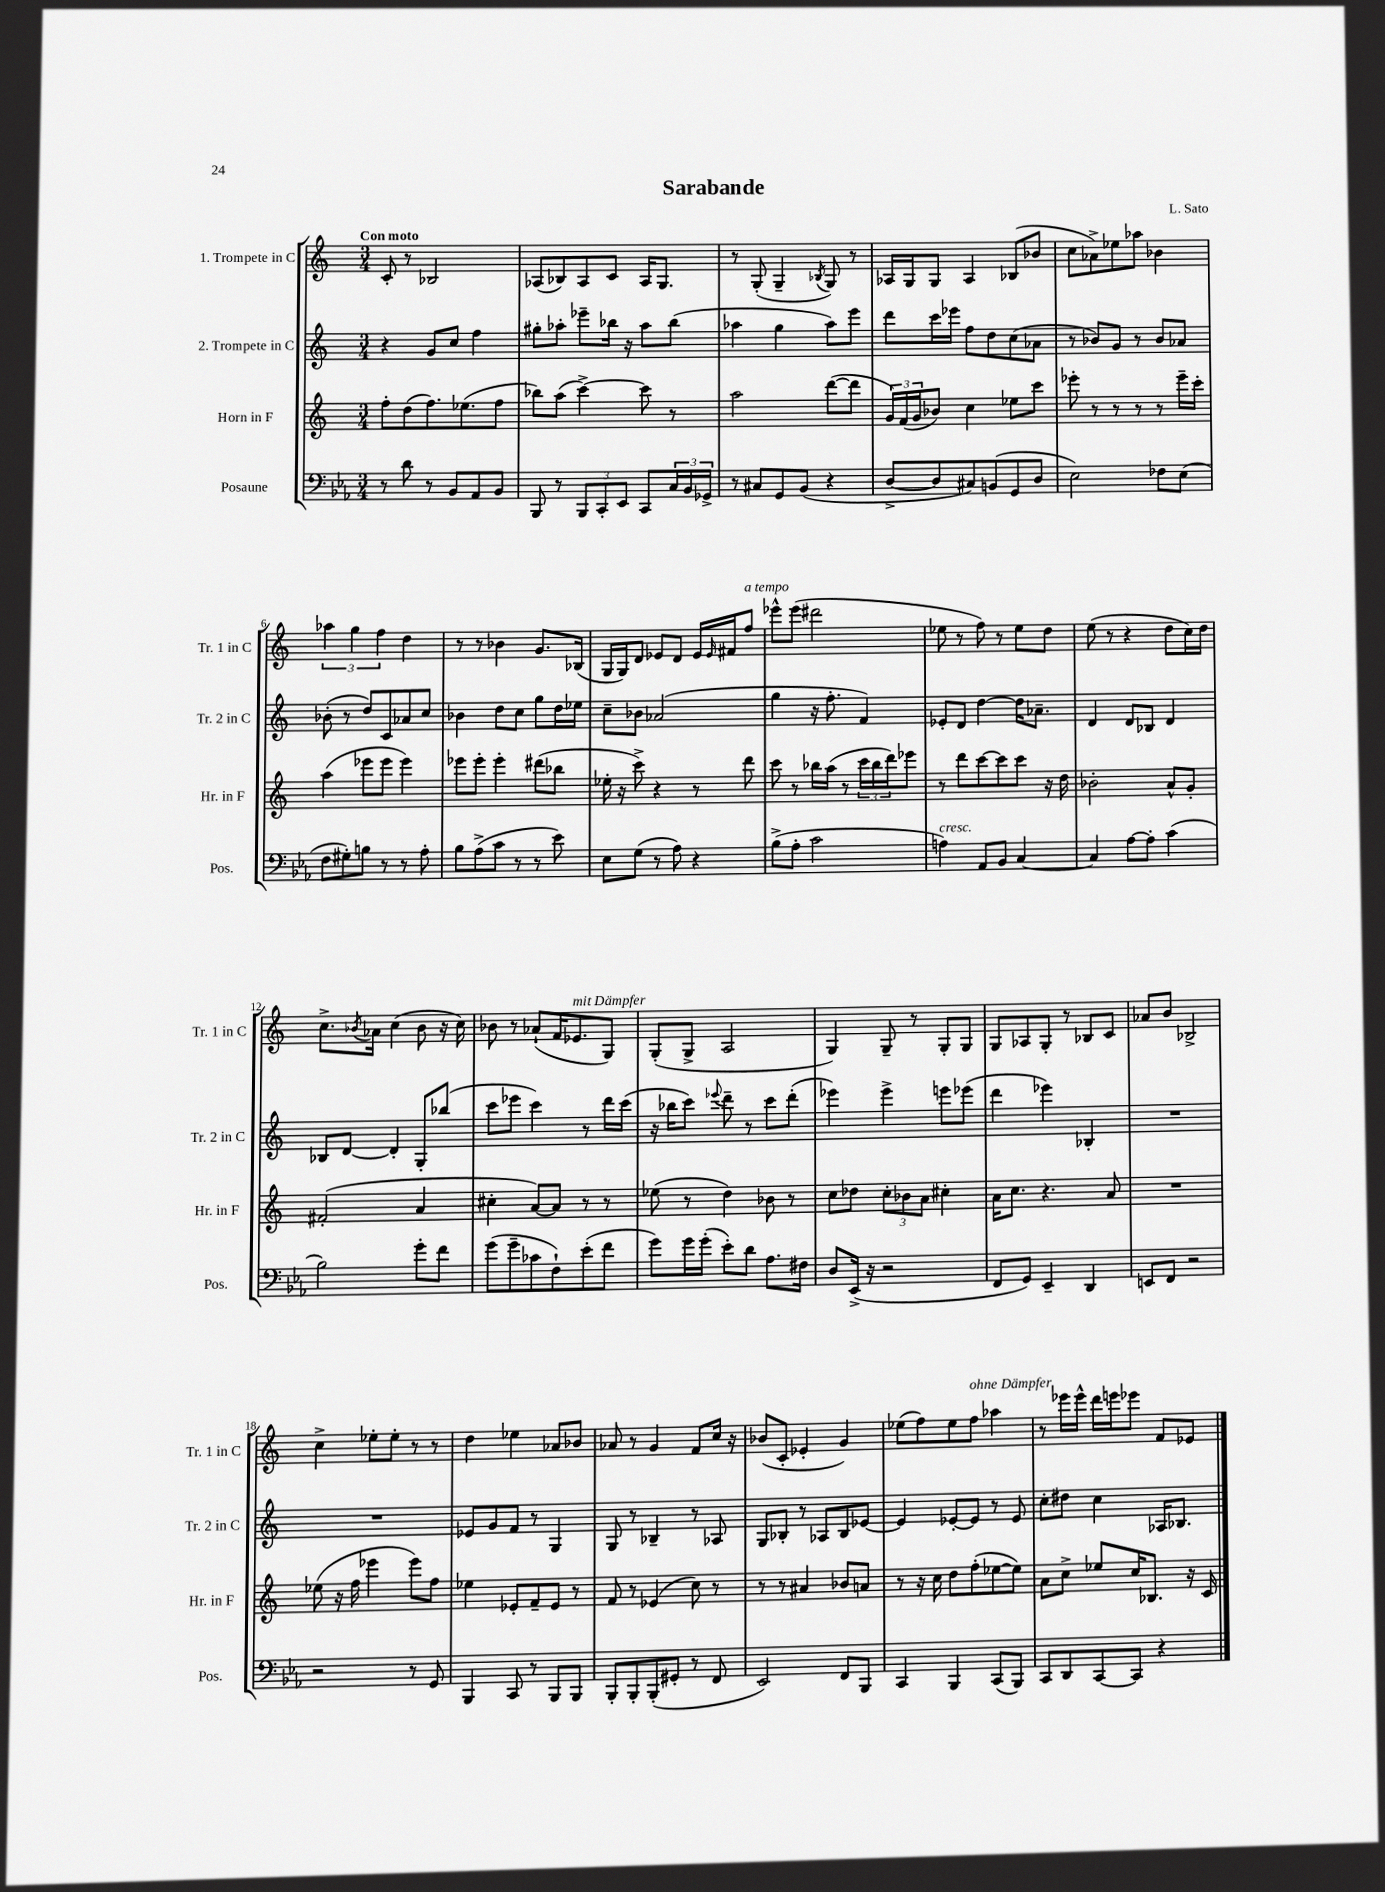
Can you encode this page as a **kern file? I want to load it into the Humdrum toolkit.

**kern	**kern	**kern	**kern
*staff4	*staff3	*staff2	*staff1
*clefF4	*clefG2	*clefG2	*clefG2
*k[b-e-a-]	*k[]	*k[]	*k[]
*M3/4	*M3/4	*M3/4	*M3/4
8r	8ff'	4r	8c'
8d	(8dd	.	8r
8r	8.ff)	8g	2B-
8BB-	.	8cc	.
.	(8.ee-	.	.
8AA-	.	4ff	.
8BB-	8ff	.	.
=	=	=	=
8BBB-	8bb-)	8gg#'	(8A-
8r	(8aa	8aa-'	8B-)
12BBB-	[4ccc^)	8eee-~	8A-
12CC'	.	.	.
.	.	16bb-	8c
12EE-	.	.	.
.	.	16r	.
8CC	8ccc]	8aa-	16A-
.	.	.	8.G
24C	8r	(8bb-	.
24BB-	.	.	.
24GG-^	.	.	.
=	=	=	=
8r	2aa	4aa-	8r
8C#	.	.	(8G'
8GG	.	4gg	4G~
(8BB-	.	.	.
.	.	.	8qB-
4r	([8ddd	8aa-)	8G)
.	8ddd]	8eee	8r
=	=	=	=
[8D^	24g)	8ddd	16A-
.	(24f	.	.
.	.	.	16G
.	24g	.	.
8D]	8b-)	16ccc	8G
.	.	16eee-	.
8C#)	4cc	8ff	4A-
(8BB	.	8dd	.
8GG	8ee-	(8cc	(8B-
8D	8ccc	8a-	8b-
=	=	=	=
2E-)	8eee-'	8r	8cc
.	8r	8b-)	8a-^)
.	8r	8g	8ee-
.	8r	8r	8aa-
8F-	8r	8b-	4b-
(8E-	16eee-~	8a-	.
.	16ccc'	.	.
=	=	=	=
8F	(4aa	(8b-'	6aa-
8G#')	.	8r	.
.	.	.	6gg
8B	8eee-	8dd)	.
.	.	.	6ff
8r	8eee-	8c	.
8r	4eee-)	8a-	4dd
8A-'	.	8cc	.
=	=	=	=
8B-	8eee-	4b-	8r
(8A-^	8eee-'	.	8r
8c	4eee-'	8dd	4b-
8r	.	8cc	.
8r	(8ddd#	8gg	8.g
8e-)	8bb-	16dd	.
.	.	16ee-	(16B-
=	=	=	=
8E-	16ee-'	8cc~	16G
.	16r	.	16G)
(8G	8ccc^)	8b-	8d
8r	4r	(2a-	8e-
8A-)	.	.	8d
4r	8r	.	16e-
.	.	.	16qqe-
.	.	.	16f#
.	8ddd	.	8ff
=	=	=	=
(8B-^	8ccc	4gg	8eee-^^
8A-'	8r	.	(8eee-
2c	16bb-	16r	2ddd#
.	(16aa	8.ff'	.
.	8r	.	.
.	24ccc	4f)	.
.	24bb-	.	.
.	24ddd)	.	.
.	8eee-	.	.
=	=	=	=
4A)	8r	8e-'	8ee-
.	8ddd	8d	8r
8AA-	[8ccc	[4dd	8ff)
8BB-	8ccc]	.	8r
[4C	8ccc	16dd]	8ee-
.	.	8.a-~	.
.	16r	.	8dd
.	16dd	.	.
=	=	=	=
4C]	2b-'	4d	(8ee
.	.	.	8r
[8A-	.	8d	4r
8A-']	.	8B-	.
(4c	8a^^	4d	8dd
.	8g'	.	16cc)
.	.	.	16dd
=	=	=	=
2B-)	(2f#'	8B-	8.cc^
.	.	[8d	.
.	.	.	8qb-
.	.	.	16a-
.	.	4d']	(4cc
8g'	4a	8G'	8b-
8f	.	(8bb-	16r
.	.	.	16cc)
=	=	=	=
(8g	4cc#'	8ccc	8b-
8g~	.	8eee-	8r
8c-	[8a)	4ccc)	(8a-`
8F`)	8a]	.	16f
.	.	.	8.e-
(8e-'	8r	8r	.
8f	8r	16ddd	8G)
.	.	(16ccc	.
=	=	=	=
8g)	(8ee-	16r	(8G'
.	.	16bb-	.
16g	8r	8ccc)	8G^
(16g'	.	.	.
.	.	8qqeee-	.
8e-')	4dd)	8ddd~	2A
8d	.	8r	.
8.A-	8b-	8ccc	.
.	8r	(8ddd'	.
16F#	.	.	.
=	=	=	=
8D	8cc	4eee-)	4G)
(16EE-^	8dd-	.	.
16r	.	.	.
2r	12cc'	4eee-^	8G~
.	12b-	.	.
.	.	.	8r
.	12a	.	.
.	4cc#'	8eee	8G'
.	.	(8eee-	8G
=	=	=	=
8FF	16a	4ddd	8G
.	8.cc	.	.
8GG)	.	.	8A-
4EE-~	4.r	4eee-)	8G'
.	.	.	8r
4DD	.	4B-'	8B-
.	8a	.	8c
=	=	=	=
8EE	2.r	2.r	8a-
8FF	.	.	8b
2r	.	.	2B-^
=	=	=	=
2r	(8ee-	2.r	4cc^
.	16r	.	.
.	16ff	.	.
.	4eee-	.	8ee-'
.	.	.	8ee-'
8r	8eee-)	.	8r
8GG	8ff	.	8r
=	=	=	=
4BBB-	4ee-	8e-	4dd
.	.	8g	.
8CC	8e-'	8f	4ee-
8r	8f~	8r	.
8BBB-	8e-	4G	8a-
8BBB-	8r	.	8b-
=	=	=	=
8BBB-'	8f	8G	8a-
8BBB-'	8r	8r	8r
(8BBB-'	(4e-	4B-~	4g
8GG#'	.	.	.
8r	8cc)	8r	8f
8FF	8r	8A-	16cc
.	.	.	16r
=	=	=	=
2EE-)	8r	8G	(8b-
.	8r	8B-'	8c'
.	4a#	8r	4e-'
.	.	8A-	.
8FF	8b-	8B-	4g)
8BBB-	8a	[8e-	.
=	=	=	=
4CC	8r	4e-]	(8ee-
.	16r	.	8ff)
.	16cc	.	.
4BBB-	8dd	[8e-'	8ee-
.	(8ff'	8e-]	8ff
(8CC	[8ee-	8r	4aa-
8BBB-)	8ee-])	8e-	.
=	=	=	=
8CC	8a	8cc'	8r
8DD	8cc^	8dd#	16eee-
.	.	.	16eee-^^
[8CC	8ee-	4cc	16ddd
.	.	.	16eee
8CC]	16cc	.	8eee-
.	8.B-	.	.
4r	.	16A-	8f
.	.	8.B-	.
.	16r	.	8e-
.	16c	.	.
==	==	==	==
*-	*-	*-	*-
